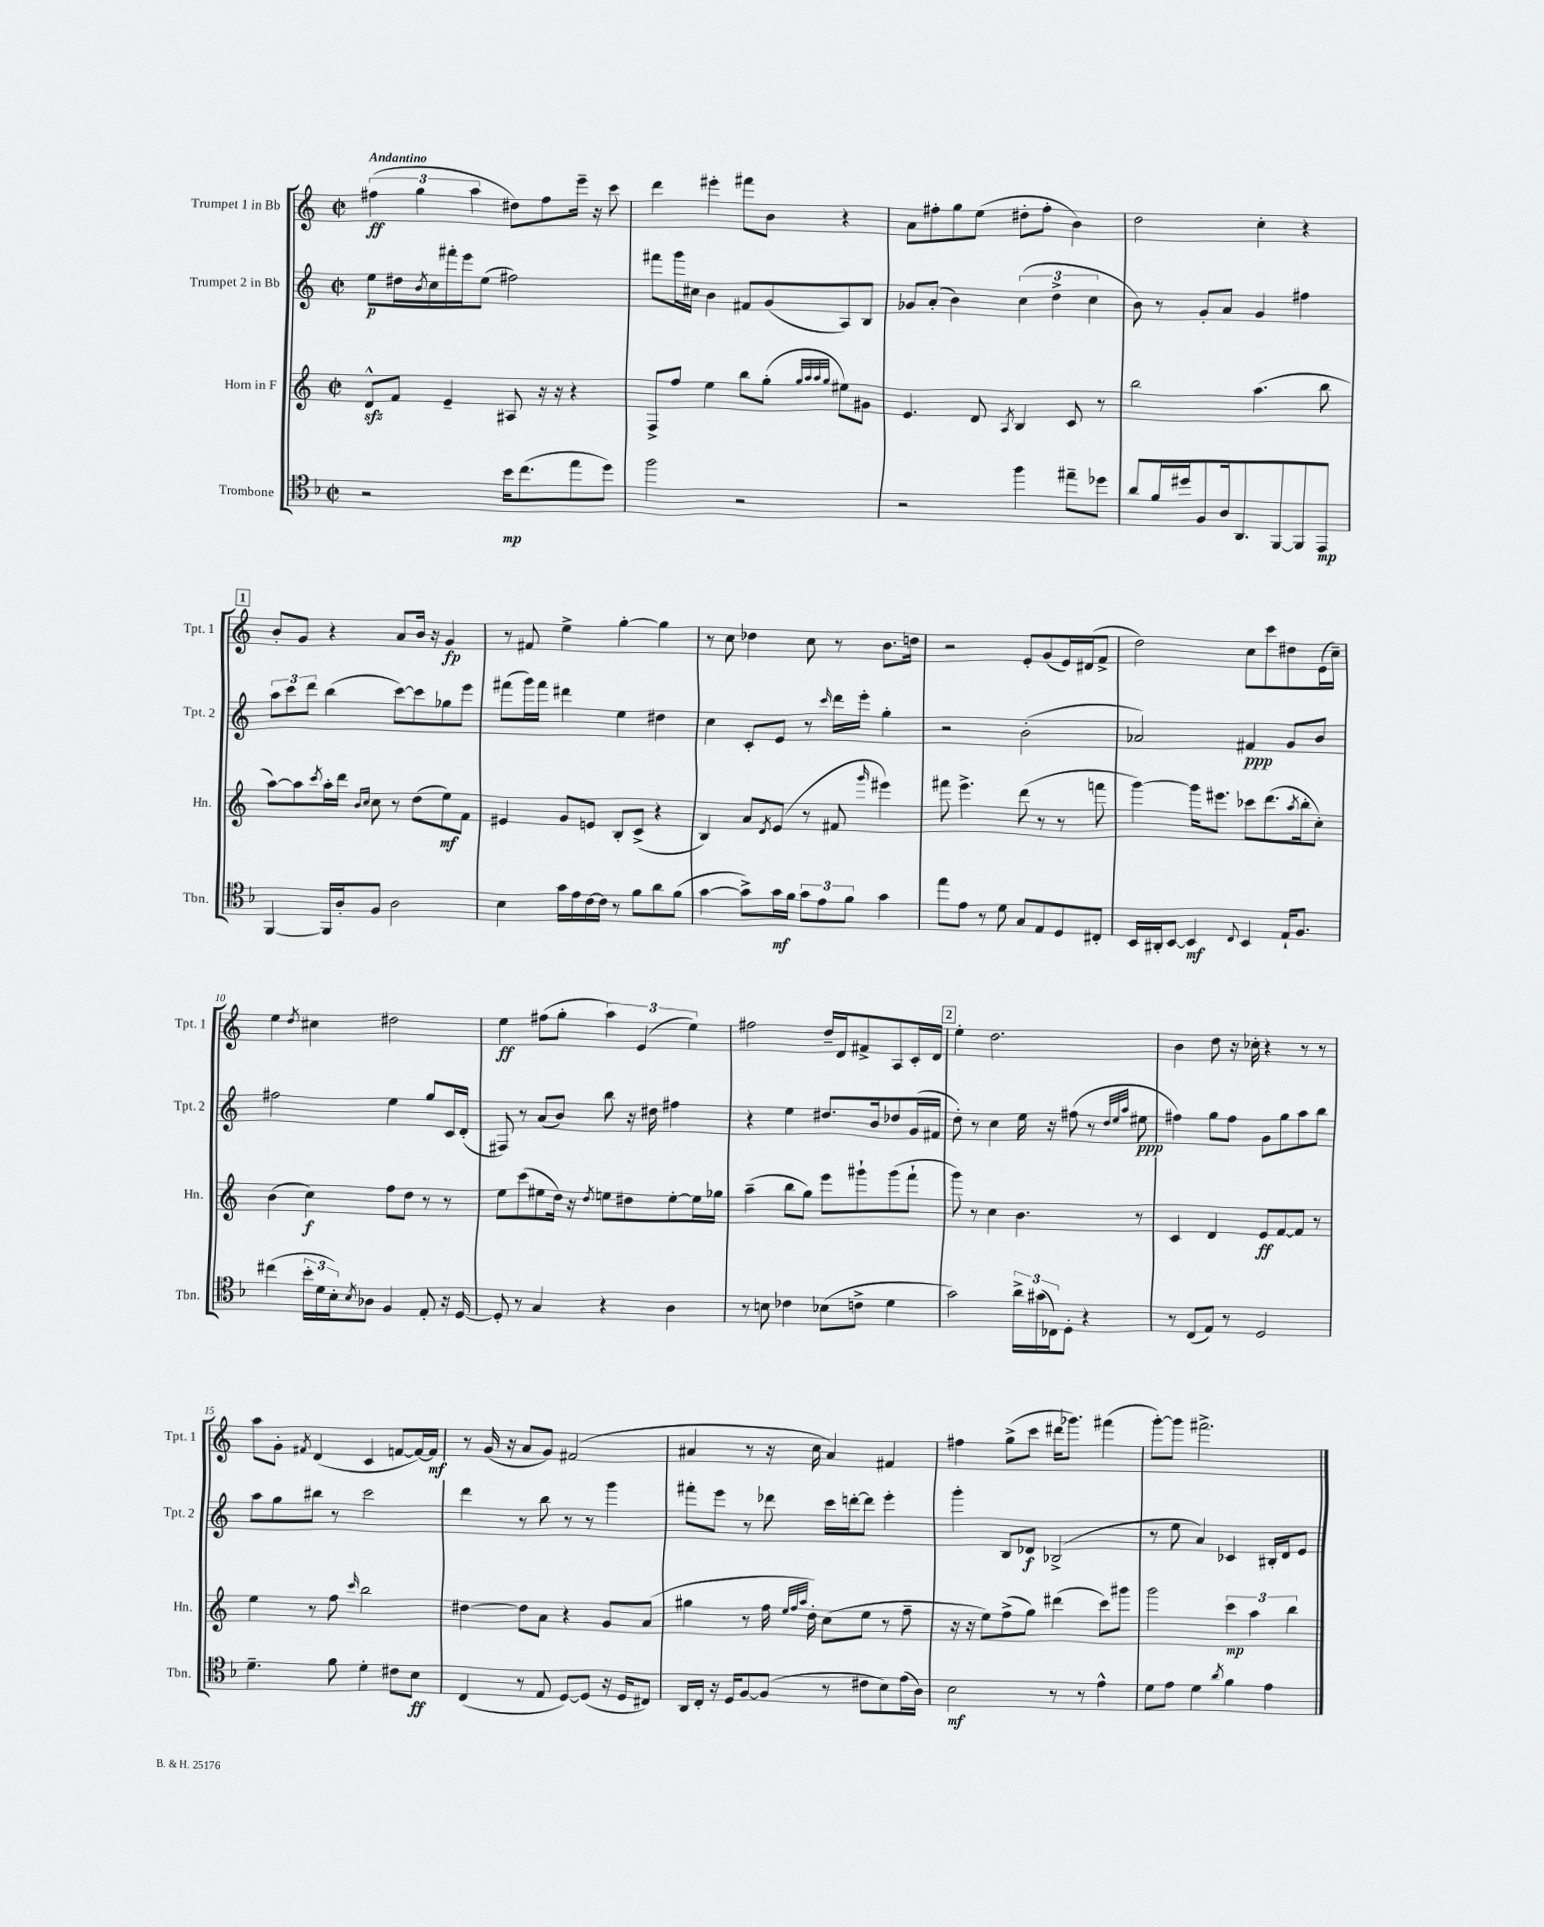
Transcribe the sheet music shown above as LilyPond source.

<<
\new StaffGroup <<
\new Staff = "s0" \with { instrumentName = "Trumpet 1 in Bb" shortInstrumentName = "Tpt. 1" } {
    \clef treble \key c \major \defaultTimeSignature \time 2/2 \tempo "Andantino"
    \tuplet 3/2 { fis''4\ff( g''4 a''4 } dis''8) fis''8 e'''16-- r16 c'''8 |
    d'''4 eis'''4-. fis'''8 b'8 r4 |
    a'8 fis''8-. g''8 e''8( dis''8-. fis''8-. b'4) |
    d''2 c''4-. r4 |
    \mark \markup { \box "1" } b'8-. g'8 r4 a'8 b'16 r16 g'4\fp |
    r8 fis'8 e''4-> g''4~-. g''4 |
    r8 c''8 des''4 c''8 r8 b'8. d''16 |
    r2 e'8-. g'8( e'16) dis'16( f'8-> |
    d''2) c''8 c'''8 dis''8 e'16( c''16--) |
    e''4 \acciaccatura { d''8 } cis''4 dis''2 |
    e''4\ff fis''8( g''8-. \tuplet 3/2 { a''4) e'4( e''4) } |
    fis''2 d''16-- d'16 fis'8-> a8 c'16-. d'16 |
    \mark \markup { \box "2" } e''4-. d''2. |
    b'4 d''8 r16 ces''16-. r4 r8 r8 |
    a''8 g'8-. \acciaccatura { fis'8 } d'4( c'4 f'8~ f'16~) f'16\mf |
    r8 g'16( r16 a'8 g'8) fis'2( |
    ais'4 r8 r16 c''16 ais'4) fis'4 |
    fis''4 g''8->( c'''8 dis'''16 ges'''8.) fis'''4( |
    g'''8~-.) g'''8 fis'''2.-> \bar "|." |
}
\new Staff = "s1" \with { instrumentName = "Trumpet 2 in Bb" shortInstrumentName = "Tpt. 2" } {
    \clef treble \key c \major \defaultTimeSignature \time 2/2
    e''8\p dis''16 \acciaccatura { b'8 } c''16 fis'''16-. e'''16 e''8( fis''2) |
    fis'''8 g'''16 cis''16 b'4 fis'8 g'8( a8) b8 |
    ges'8 a'8-.( b'4) \tuplet 3/2 { c''4( d''4-> c''4 } |
    b'8) r8 g'8-. a'8 g'4 fis''4 |
    \mark \markup { \box "1" } \tuplet 3/2 { a''8 c'''8 d'''8 } b''4( c'''8~) c'''8 ges''8 e'''8 |
    fis'''8( g'''16) fis'''16 dis'''4 e''4 dis''4 |
    c''4 c'8-. e'8 r8 \grace { c'''16 } d'''16 e'''16-. g''4-. |
    r2 b'2-.( |
    aes'2) fis'4\ppp g'8 b'8 |
    fis''2 e''4 g''8 c'16 d'16-.( |
    fis8) r8 a'8( b'8) b''8 r16 dis''16 fis''4 |
    r4 e''4 dis''8. b'16 des''8 g'16( fis'16 |
    \mark \markup { \box "2" } d''8-.) r8 c''4 e''16 r16 fis''8( r8 \grace { d''32 e''32 a''32 } eis''8\ppp |
    fis''4) g''8 fis''8 g'8 g''8 a''8 b''8 |
    a''8 g''8 bis''8 r8 c'''2 |
    d'''4 r8 b''8 r8 r8 g'''4 |
    fis'''8-. e'''8 r8 des'''8 c'''16 d'''16~-. d'''8 e'''4-. |
    g'''4-. b8 des'8\f bes2->( |
    r8 e''8 a'4) ces'4 bis16-. d'16 e'8 \bar "|." |
}
\new Staff = "s2" \with { instrumentName = "Horn in F" shortInstrumentName = "Hn." } {
    \clef treble \key c \major \defaultTimeSignature \time 2/2
    d'8-^\sfz f'8 e'4-- ais8 r16 r16 r4 |
    f8-> f''8 e''4 b''8 g''8-.( \grace { g''32 a''32 a''32 g''32 } eis''8) gis'8 |
    e'4. d'8 \acciaccatura { a8 } b4 c'8 r8 |
    b''2 a''4.( b''8 |
    \mark \markup { \box "1" } a''8~) a''8 \acciaccatura { c'''8 } a''16-. d'''16 \grace { b'16 c''16 } c''8 r8 d''8( e''8\mf) f'8 |
    eis'4 g'8 e'8 b8-. c'8->( r4 |
    b4) a'8 \acciaccatura { d'8 } e'8( r8 fis'8 \grace { g'''16 } eis'''4) |
    fis'''8 e'''4.-> d'''8( r8 r8 f'''8 |
    g'''4~) g'''16 eis'''8. ces'''8 d'''8.( \acciaccatura { a''8 } b''16-. c''8-.) |
    b'4( c''4\f) f''8 d''8 r8 r8 |
    e''8 c'''8( eis''8 d''16) r16 \acciaccatura { d''8 } e''8 dis''8 e''8~-. e''16 ges''16 |
    a''4--( b''8 g''8) e'''8 gis'''8-! gis'''8( f'''8-! |
    \mark \markup { \box "2" } g'''8) r8 c''4 b'4. r8 |
    c'4 d'4 e'8\ff f'8~ f'8 r8 |
    e''4 r8 f''8 \grace { c'''16 } b''2 |
    dis''4~ dis''8 a'8 r4 g'8 a'8( |
    gis''4 r8 f''16 \grace { e''32 f''32 a''32 } d''16-.) c''8( e''8 r8 f''8-- |
    r16 r16 e''8) f''8->( g''8) dis'''4( c'''8) gis'''8 |
    g'''2 \tuplet 3/2 { c'''4\mp a''4 b''4 } \bar "|." |
}
\new Staff = "s3" \with { instrumentName = "Trombone" shortInstrumentName = "Tbn." } {
    \clef tenor \key f \major \defaultTimeSignature \time 2/2
    r2 bes'16\mp c''8.( e''8 d''8) |
    f''2 r2 |
    r2 f''4 eis''8-- des''8 |
    a'8 f'16 dis''16 f8 a16 a,8. f,8~ f,8 e,8\mp |
    \mark \markup { \box "1" } f,4~ f,16 a16-. f8 a2 |
    bes4 g'16 e'16 c'16~ c'16 r8 f'8 a'8 f'8( |
    g'4~ g'8->) g'16\mf f'16 \tuplet 3/2 { g'8 e'8 f'8 } g'4 |
    e''8 e'8 r8 d'8 g8 e8 d8 cis8-. |
    bes,16 ais,16-. bes,8~ bes,4\mf \appoggiatura { c8 } bes,4 e16-! f8. |
    cis''4( \tuplet 3/2 { bes'16-. d'16 bes16-.) } \acciaccatura { bes8 } aes8 f4 e8-. r16 d16~ |
    d8-. r8 g4 r4 a4 |
    r8 b8 ces'4 bes8( c'8-> d'4 |
    \mark \markup { \box "2" } g'2) \tuplet 3/2 { a'16-> gis'16( ces16) } d8-. r4 |
    r8 c8( e8) r8 d2 |
    d'4.-- f'8 d'4-. cis'8 bes8\ff |
    c4( r8 e8 d8~) d8( r16 d16 cis8) |
    a,16 c16-. r16 d16 f8~ f8( r8 cis'8 bes8) e'16( a16) |
    bes2\mf r8 r8 e'4-^ |
    d'8 e'8 d'4 \acciaccatura { a'8 } f'4 e'4 \bar "|." |
}
>>
>>
